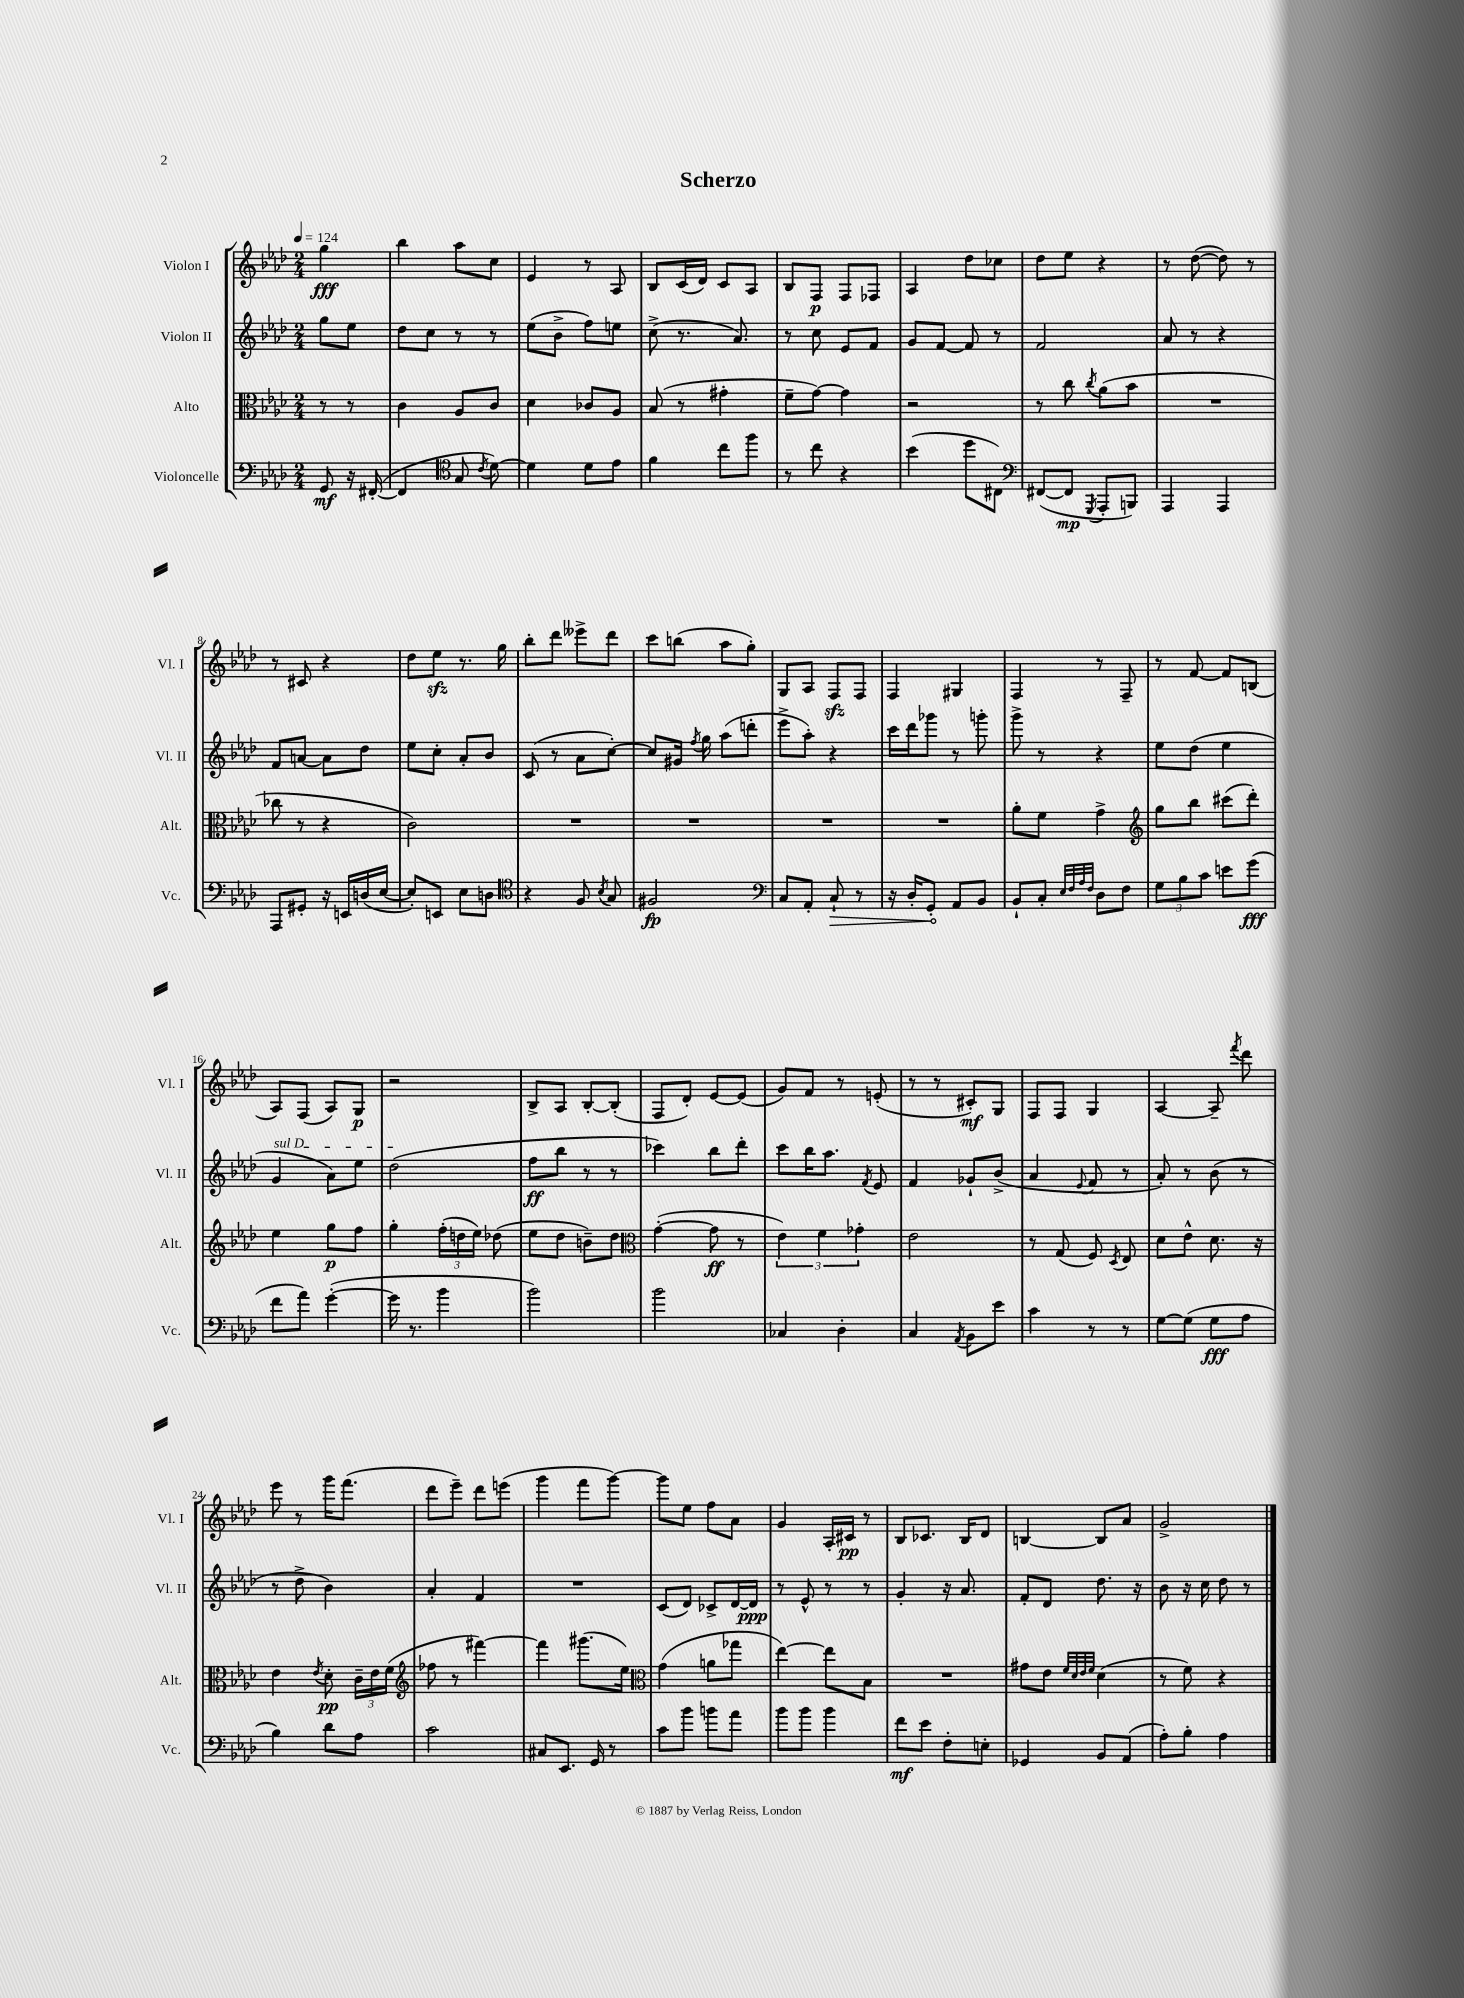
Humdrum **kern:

**kern	**kern	**kern	**kern
*staff4	*staff3	*staff2	*staff1
*clefF4	*clefC3	*clefG2	*clefG2
*k[b-e-a-d-]	*k[b-e-a-d-]	*k[b-e-a-d-]	*k[b-e-a-d-]
*M2/4	*M2/4	*M2/4	*M2/4
*MM124	*MM124	*MM124	*MM124
8GG	8r	8gg	4gg
16r	8r	8ee-	.
([16FF#'	.	.	.
=	=	=	=
4FF#]	4c	8dd-	4bb-
.	.	8cc	.
*clefC4	*	*	*
8G	8A-	8r	8aa-
8qc	.	.	.
[8d-)	8c	8r	8cc
=	=	=	=
4d-]	4d-	(8ee-	4e-
.	.	8b-^	.
8d-	8c-	8ff)	8r
8e-	8A-	8ee	8A-
=	=	=	=
4f	(8B-	(8cc^	8B-
.	8r	8.r	(16c
.	.	.	16d-)
8cc	4g#'	.	8c
.	.	8.a-)	.
8ff	.	.	8A-
=	=	=	=
8r	8f~	8r	8B-
8cc	[8g)	8cc	8F
4r	4g]	8e-	8F
.	.	8f	8F-
=	=	=	=
(4b-	2r	8g	4A-
.	.	[8f	.
8dd-	.	8f]	8dd-
8C#)	.	8r	8cc-
=	=	=	=
*clefF4	*	*	*
([8FF#	8r	2f	8dd-
8FF#]	8cc	.	8ee-
8qGGG	8qcc	.	.
8AAA-'	(8a-	.	4r
8BBB)	8b-	.	.
=	=	=	=
4AAA-	2r	8a-	8r
.	.	8r	([8dd-
4AAA-	.	4r	8dd-])
.	.	.	8r
=	=	=	=
8AAA-	8cc-	8f	8r
8GG#'	8r	[8a	8c#
16r	4r	8a]	4r
16EE	.	.	.
(16D	.	8dd-	.
[16E-	.	.	.
=	=	=	=
8E-'])	2c)	8ee-	8dd-
8EE	.	8cc'	8ee-
8E-	.	8a-'	8.r
8D	.	8b-	.
.	.	.	16gg
=	=	=	=
*clefC4	*	*	*
4r	2r	(8c	8bb-'
.	.	8r	8ddd-
8F	.	8a-	8eee--^
8qB-	.	.	.
8G	.	[8cc')	8ddd-
=	=	=	=
2F#	2r	8cc]	8ccc
.	.	16g#	(8bb
.	.	8qff	.
.	.	16gg	.
.	.	(8aa-	8aa-
.	.	8ddd'	8gg')
=	=	=	=
*clefF4	*	*	*
8C	2r	8eee-^	8G
8AA-'	.	8aa-')	8A-
8C`	.	4r	8F
8r	.	.	8F
=	=	=	=
16r	2r	16ccc	4F
16D-'	.	16ddd-	.
8GG'	.	8ggg-	.
8AA-	.	8r	4G#
8BB-	.	8ggg'	.
=	=	=	=
8BB-`	8a-'	8ggg^	4F
8C'	8f	8r	.
32qqE-	.	.	.
32qqF	.	.	.
32qqA-	.	.	.
32qqF	.	.	.
8D-	4g^	4r	8r
8F	.	.	8F~
=	=	=	=
*	*clefG2	*	*
12G	8gg	8ee-	8r
12B-	.	.	.
.	8bb-	(8dd-	[8f
12c	.	.	.
8e	(8ccc#	4ee-	8f]
(8g	8ddd-')	.	(8B
=	=	=	=
8f	4ee-	4g	8A-)
8a-)	.	.	(8F
([4g'	8gg	8a-)	8A-)
.	8ff	8ee-	8G
=	=	=	=
16g]	4gg'	(2dd-	2r
8.r	.	.	.
4b-	(24ff'	.	.
.	24dd	.	.
.	24ee-)	.	.
.	(8dd-	.	.
=	=	=	=
2b-)	8ee-	8ff	8B-^
.	8dd-	8bb-	8A-
.	8b~)	8r	[8B-'
.	8dd-	8r	(8B-']
=	=	=	=
*	*clefC3	*	*
2b-	([4g'	4ccc-)	8F
.	.	.	8d-')
.	8g]	8bb-	[8e-
.	8r	8ddd-'	(8e-]
=	=	=	=
4C-	6e-)	8ccc	8g)
.	.	16bb-	8f
.	6f	.	.
.	.	8.aa-	.
4D-'	.	.	8r
.	6g-'	.	.
.	.	8qf	.
.	.	8e-	(8e'
=	=	=	=
4C	2e-	4f	8r
.	.	.	8r
8qAA-	.	.	.
8BB-	.	8g-`	8c#')
8e-	.	(8b-^	8G
=	=	=	=
4c	8r	4a-	8F
.	(8G	.	8F
.	.	8qqe-	.
8r	8F)	8f	4G
.	8qD-	.	.
8r	8E-	8r	.
=	=	=	=
[8G	8d-	8a-')	[4A-
(8G]	8e-^^	8r	.
8G	8.d-	(8b-	8A-~]
.	.	.	8qfff
8A-	.	8r	8ddd-
.	16r	.	.
=	=	=	=
4B-)	4e-	8r	8eee-
.	.	8dd-^	8r
.	8qe-	.	.
8d-	8d-'	4b-)	16ggg
.	.	.	(8.fff
8A-	24c~	.	.
.	24e-	.	.
.	(24f	.	.
=	=	=	=
*	*clefG2	*	*
2c	8ff-	4a-'	8ddd-
.	8r	.	8eee-~)
.	[4fff#)	4f	8ddd-
.	.	.	(8eee
=	=	=	=
8C#	4fff#]	2r	4ggg
8.EE-	.	.	.
.	(8.ggg#	.	8fff
16GG	.	.	.
8r	.	.	[8ggg)
.	16ee-)	.	.
=	=	=	=
*	*clefC3	*	*
8c	(4g	(8c	8ggg]
8b-	.	8d-)	8ee-
8b	8a	8c-^	8ff
8a-	8gg-	[16d-	8a-
.	.	16d-]	.
=	=	=	=
8b-	[4ee-)	8r	4g
8b-	.	8e-^^	.
4b-	8ee-]	8r	16A-'
.	.	.	16c#
.	8B-	8r	8r
=	=	=	=
8f	2r	4g'	8B-
8e-	.	.	8.c-
8F'	.	16r	.
.	.	8.a-	16B-
8E'	.	.	8d-
=	=	=	=
4GG-	8g#	8f'	[4B
.	8e-	8d-	.
.	32qqf	.	.
.	32qqd-	.	.
.	32qqe-	.	.
.	32qqf	.	.
8BB-	(4d-	8.dd-	8B]
(8AA-	.	.	8a-
.	.	16r	.
=	=	=	=
8A-')	8r	8b-	2g^
8B-'	8f)	16r	.
.	.	16cc	.
4A-	4r	8dd-	.
.	.	8r	.
==	==	==	==
*-	*-	*-	*-
